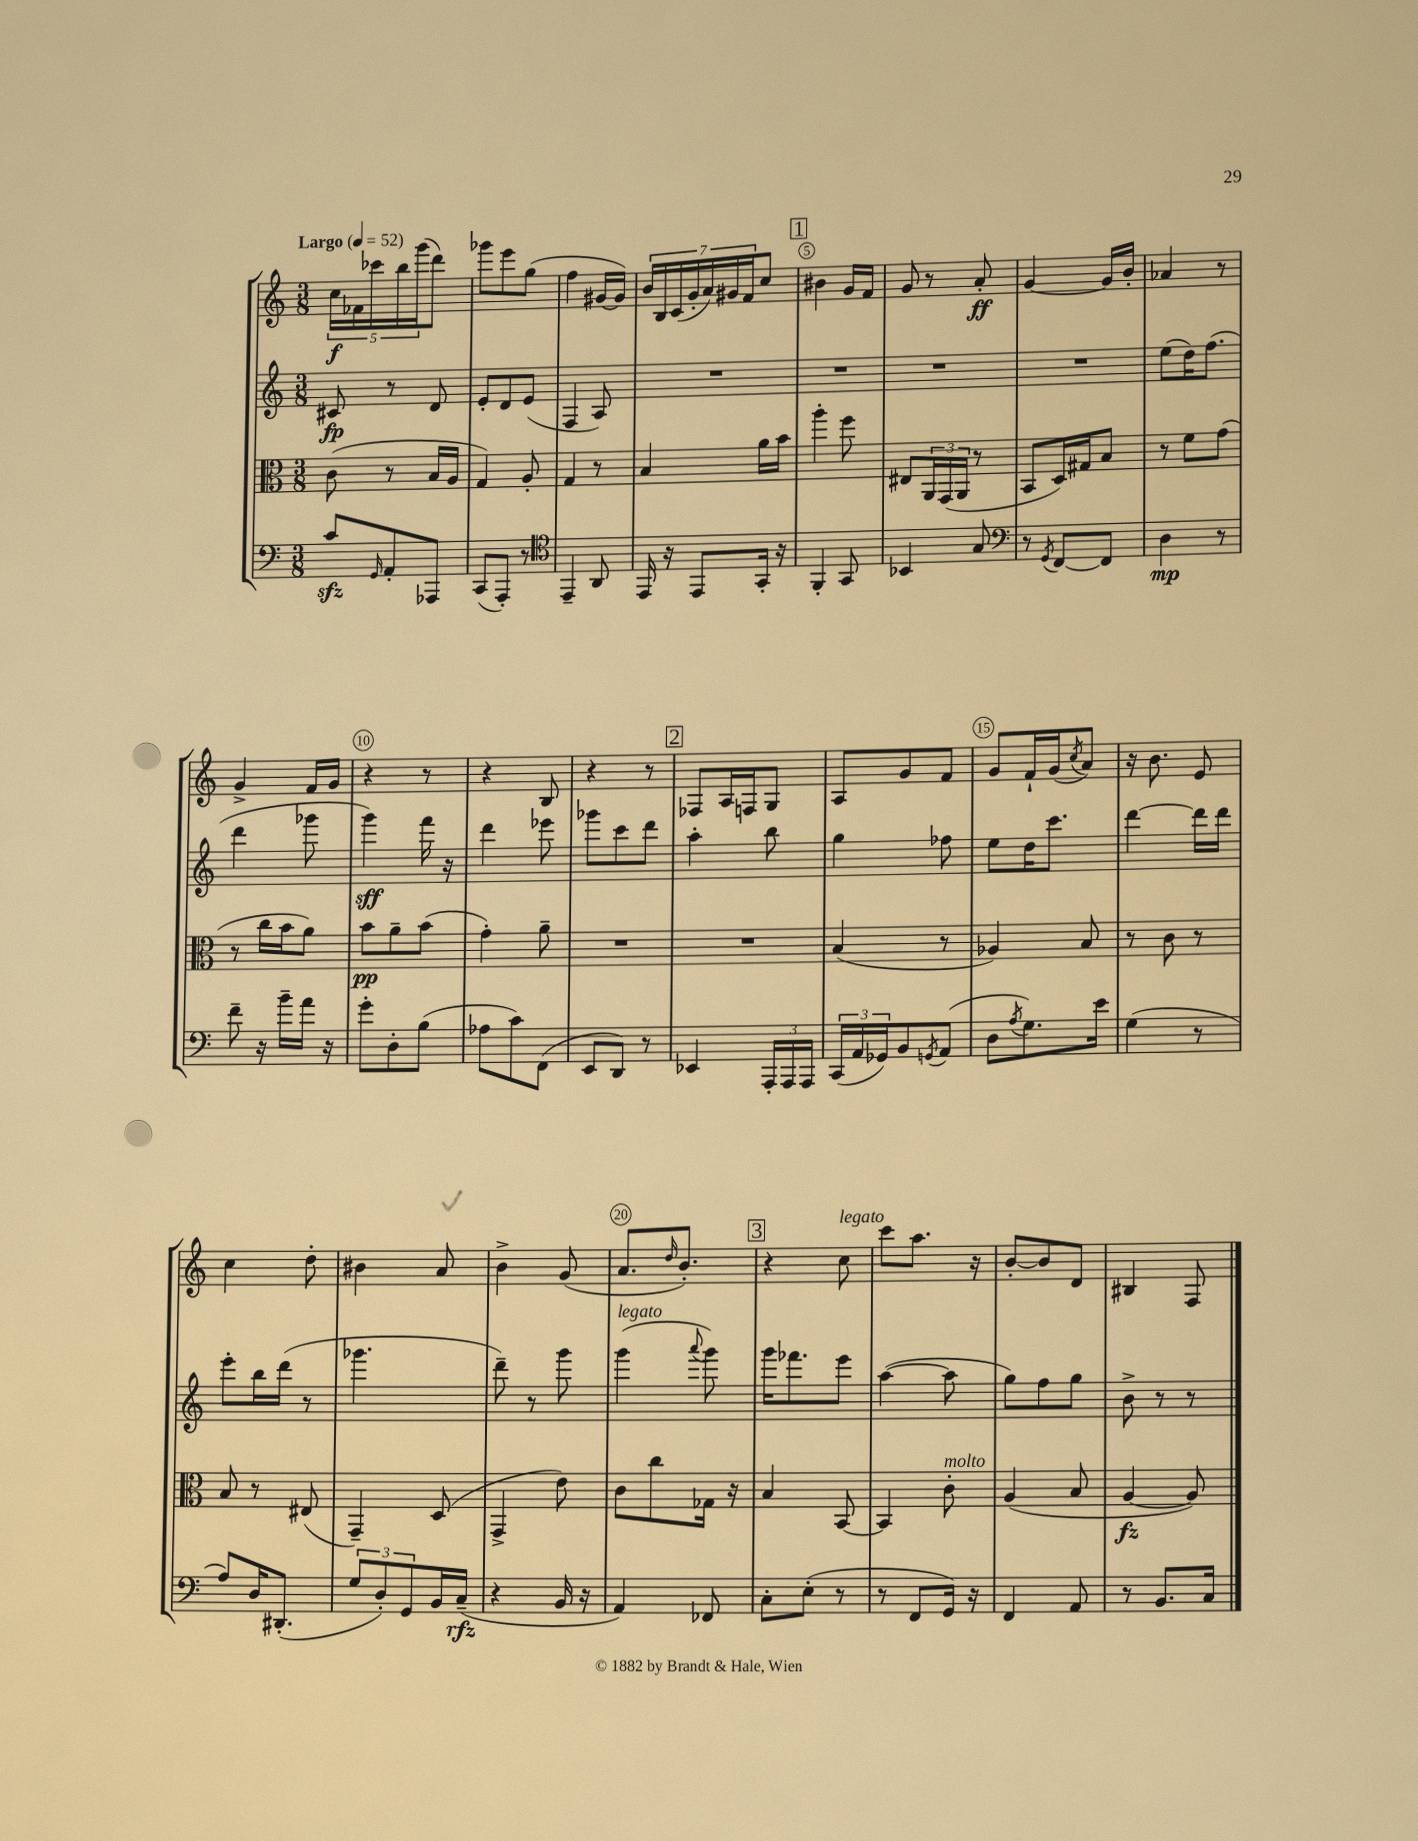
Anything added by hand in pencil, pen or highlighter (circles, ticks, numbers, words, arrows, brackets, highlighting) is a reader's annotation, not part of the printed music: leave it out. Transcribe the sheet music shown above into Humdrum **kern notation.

**kern	**dynam	**kern	**dynam	**kern	**dynam	**kern	**dynam
*part4	*part4	*part3	*part3	*part2	*part2	*part1	*part1
*staff4	*staff4	*staff3	*staff3	*staff2	*staff2	*staff1	*staff1
*clefF4	*	*clefC3	*	*clefG2	*	*clefG2	*
*k[]	*	*k[]	*	*k[]	*	*k[]	*
*M3/8	*	*M3/8	*	*M3/8	*	*M3/8	*
*MM52	*	*MM52	*	*MM52	*	*MM52	*
=1	=1	=1	=1	=1	=1	=1	=1
!	!	!	!	!	!	!LO:TX:a:B:t=Largo	!
8czz/L	.	(8c\	.	8c#X/	fp	20cc\LL	f
.	.	.	.	.	.	20f-X\	.
.	.	.	.	.	.	20ccc-X\	.
16qqGG/	.	.	.	.	.	.	.
8AA'/	.	8r	.	8r	.	.	.
.	.	.	.	.	.	20bb\	.
.	.	.	.	.	.	(20ggg\J	.
8AAA-X/J	.	16B/LL	.	8d/	.	8ddd\J)	.
.	.	16A/JJ	.	.	.	.	.
=2	=2	=2	=2	=2	=2	=2	=2
(8CC/L	.	4G/)	.	8e'/L	.	8ggg-X\L	.
8AAA'/J)	.	.	.	8d/	.	8eee\	.
8r	.	8A'/	.	(8e/J	.	(8gg\J	.
=3	=3	=3	=3	=3	=3	=3	=3
*clefC4	*	*	*	*	*	*	*
4EE~/	.	4G/	.	4F/	.	4ff\	.
8AA/	.	8r	.	8A/)	.	[16g#X/LL	.
.	.	.	.	.	.	16g#/JJ])	.
=4	=4	=4	=4	=4	=4	=4	=4
16EE/	.	4B/	.	4.r	.	28b/LL	.
.	.	.	.	.	.	28B/	.
16r	.	.	.	.	.	.	.
.	.	.	.	.	.	(28c/	.
.	.	.	.	.	.	28g'/	.
8EE/L	.	.	.	.	.	.	.
.	.	.	.	.	.	28a/)	.
.	.	.	.	.	.	28g#X/	.
.	.	.	.	.	.	28f/J	.
16GG'/Jk	.	16a\LL	.	.	.	8cc/J	.
16r	.	16b\JJ	.	.	.	.	.
!!LO:REH:place=s1:t=1
=5	=5	=5	=5	=5	=5	=5	=5
4FF'/	.	4aa'\	.	4.r	.	4b#X\	.
8GG/	.	8ff\	.	.	.	16g/LL	.
.	.	.	.	.	.	16f/JJ	.
=6	=6	=6	=6	=6	=6	=6	=6
4BB-X/	.	8E#X/L	.	4.r	.	8g/	.
.	.	24AA/L	.	.	.	8r	.
.	.	(24GG/	.	.	.	.	.
.	.	24AA/JJ	.	.	.	.	.
8G/	.	8r	.	.	.	8a'/	ff
=7	=7	=7	=7	=7	=7	=7	=7
*clefF4	*	*	*	*	*	*	*
8r	.	8BB/L	.	4.r	.	[4g/	.
8qGG/	.	.	.	.	.	.	.
[8FF/L	.	16D/L)	.	.	.	.	.
.	.	16G#X/J	.	.	.	.	.
8FF/J]	.	8B/J	.	.	.	16g/LL]	.
.	.	.	.	.	.	16b'/JJ	.
=8	=8	=8	=8	=8	=8	=8	=8
4D\	mp	8r	.	(8ee\L	.	4a-X/	.
.	.	8f\L	.	16dd\K)	.	.	.
.	.	.	.	(8.ff\J	.	.	.
8r	.	(8g\J	.	.	.	8r	.
!!LO:LB:g=z
=9	=9	=9	=9	=9	=9	=9	=9
8f~\	.	8r	.	4ddd\	.	4g^/	.
16r	.	16cc\LL	.	.	.	.	.
16b~\LL	.	16b\J	.	.	.	.	.
16a\JJ	.	8a\J)	.	8ggg-X\	.	16f/LL	.
16r	.	.	.	.	.	16g/JJ	.
=10	=10	=10	=10	=10	=10	=10	=10
8g'\L	.	8b\L	pp	4ggg\)	sff	4r	.
8D'\	.	8a~\	.	.	.	.	.
(8B\J	.	(8b\J	.	16fff\	.	8r	.
.	.	.	.	16r	.	.	.
=11	=11	=11	=11	=11	=11	=11	=11
8A-X\L	.	4g'\)	.	4ddd\	.	4r	.
8c\)	.	.	.	.	.	.	.
(8FF\J	.	8a~\	.	8eee-X\	.	8B/	.
=12	=12	=12	=12	=12	=12	=12	=12
8EE/L	.	4.r	.	8ggg-X\L	.	4r	.
8DD/J)	.	.	.	8ccc\	.	.	.
8r	.	.	.	8ddd\J	.	8r	.
!!LO:REH:place=s1:t=2
=13	=13	=13	=13	=13	=13	=13	=13
4EE-X/	.	4.r	.	4aa'\	.	8F-X/L	.
.	.	.	.	.	.	16A/L	.
.	.	.	.	.	.	16Fn/J	.
24AAA'/LL	.	.	.	8bb\	.	8G/J	.
24AAA/	.	.	.	.	.	.	.
24AAA/JJ	.	.	.	.	.	.	.
=14	=14	=14	=14	=14	=14	=14	=14
(24CC/LL	.	(4B/	.	4gg\	.	8A/L	.
24AA/	.	.	.	.	.	.	.
24GG-X/J)	.	.	.	.	.	.	.
8BB/	.	.	.	.	.	8g/	.
8qGGn/	.	.	.	.	.	.	.
(8AA/J	.	8r	.	8ff-X\	.	8f/J	.
=15	=15	=15	=15	=15	=15	=15	=15
8D\L	.	4A-X/)	.	8ee\L	.	8g/L	.
8qA/	.	.	.	.	.	.	.
8.G\)	.	.	.	16dd\K	.	16f`/L	.
.	.	.	.	8.ccc\J	.	(16g/J	.
.	.	.	.	.	.	8qcc/	.
.	.	8B/	.	.	.	8a/J)	.
16e\Jk	.	.	.	.	.	.	.
=16	=16	=16	=16	=16	=16	=16	=16
(4G\	.	8r	.	[4ddd\	.	16r	.
.	.	.	.	.	.	8.b\	.
.	.	8c\	.	.	.	.	.
8r	.	8r	.	16ddd\LL]	.	8e/	.
.	.	.	.	16ddd\JJ	.	.	.
!!LO:LB:g=z
=17	=17	=17	=17	=17	=17	=17	=17
8A/L)	.	8B/	.	8eee'\L	.	4cc\	.
16D/K	.	8r	.	16bb\L	.	.	.
(8.DD#X'/J	.	.	.	(16ddd\JJ	.	.	.
.	.	(8E#X/	.	8r	.	8dd'\	.
=18	=18	=18	=18	=18	=18	=18	=18
12G/L	.	4GG~/)	.	4.ggg-X\	.	4b#X\	.
12D'/)	.	.	.	.	.	.	.
12GG/	.	.	.	.	.	.	.
16BB/L	.	(8D/	.	.	.	8a/	.
(16C~/JJ	rfz	.	.	.	.	.	.
=19	=19	=19	=19	=19	=19	=19	=19
4r	.	4GG^/	.	8ddd~\)	.	4b^\	.
.	.	.	.	8r	.	.	.
16BB/	.	8e\)	.	8ggg\	.	(8g/	.
16r	.	.	.	.	.	.	.
=20	=20	=20	=20	=20	=20	=20	=20
!	!	!	!	!LO:TX:a:i:t=legato	!	!	!
4AA/)	.	8c\L	.	(4ggg\	.	8.a/L	.
.	.	8cc\	.	.	.	.	.
.	.	.	.	.	.	16qqdd/	.
.	.	.	.	.	.	8.b'/J)	.
.	.	.	.	8qqaaa/	.	.	.
8FF-X/	.	16G-X\Jk	.	8ggg\)	.	.	.
.	.	16r	.	.	.	.	.
!!LO:REH:place=s1:t=3
=21	=21	=21	=21	=21	=21	=21	=21
8C'\L	.	4B/	.	16ggg\KL	.	4r	.
.	.	.	.	8.fff-X\	.	.	.
(8E'\J	.	.	.	.	.	.	.
!	!	!	!	!	!	!LO:TX:a:i:t=legato	!
8r	.	[8BB/	.	8eee\J	.	8cc\	.
=22	=22	=22	=22	=22	=22	=22	=22
8r	.	4BB/]	.	([4aa\	.	8ccc\L	.
8FF/L	.	.	.	.	.	8.aa\J	.
!	!	!LO:TX:a:i:t=molto	!	!	!	!	!
16GG/Jk)	.	8c'\	.	8aa\]	.	.	.
16r	.	.	.	.	.	16r	.
=23	=23	=23	=23	=23	=23	=23	=23
4FF/	.	(4A/	.	8gg\L)	.	[8b'/L	.
.	.	.	.	8ff\	.	8b/]	.
8AA/	.	8B/	.	8gg\J	.	8d/J	.
=24	=24	=24	=24	=24	=24	=24	=24
8r	.	[4A/	fz	8b^\	.	4B#X/	.
8.BB/L	.	.	.	8r	.	.	.
.	.	8A/])	.	8r	.	8F/	.
16C/Jk	.	.	.	.	.	.	.
==	==	==	==	==	==	==	==
*-	*-	*-	*-	*-	*-	*-	*-
